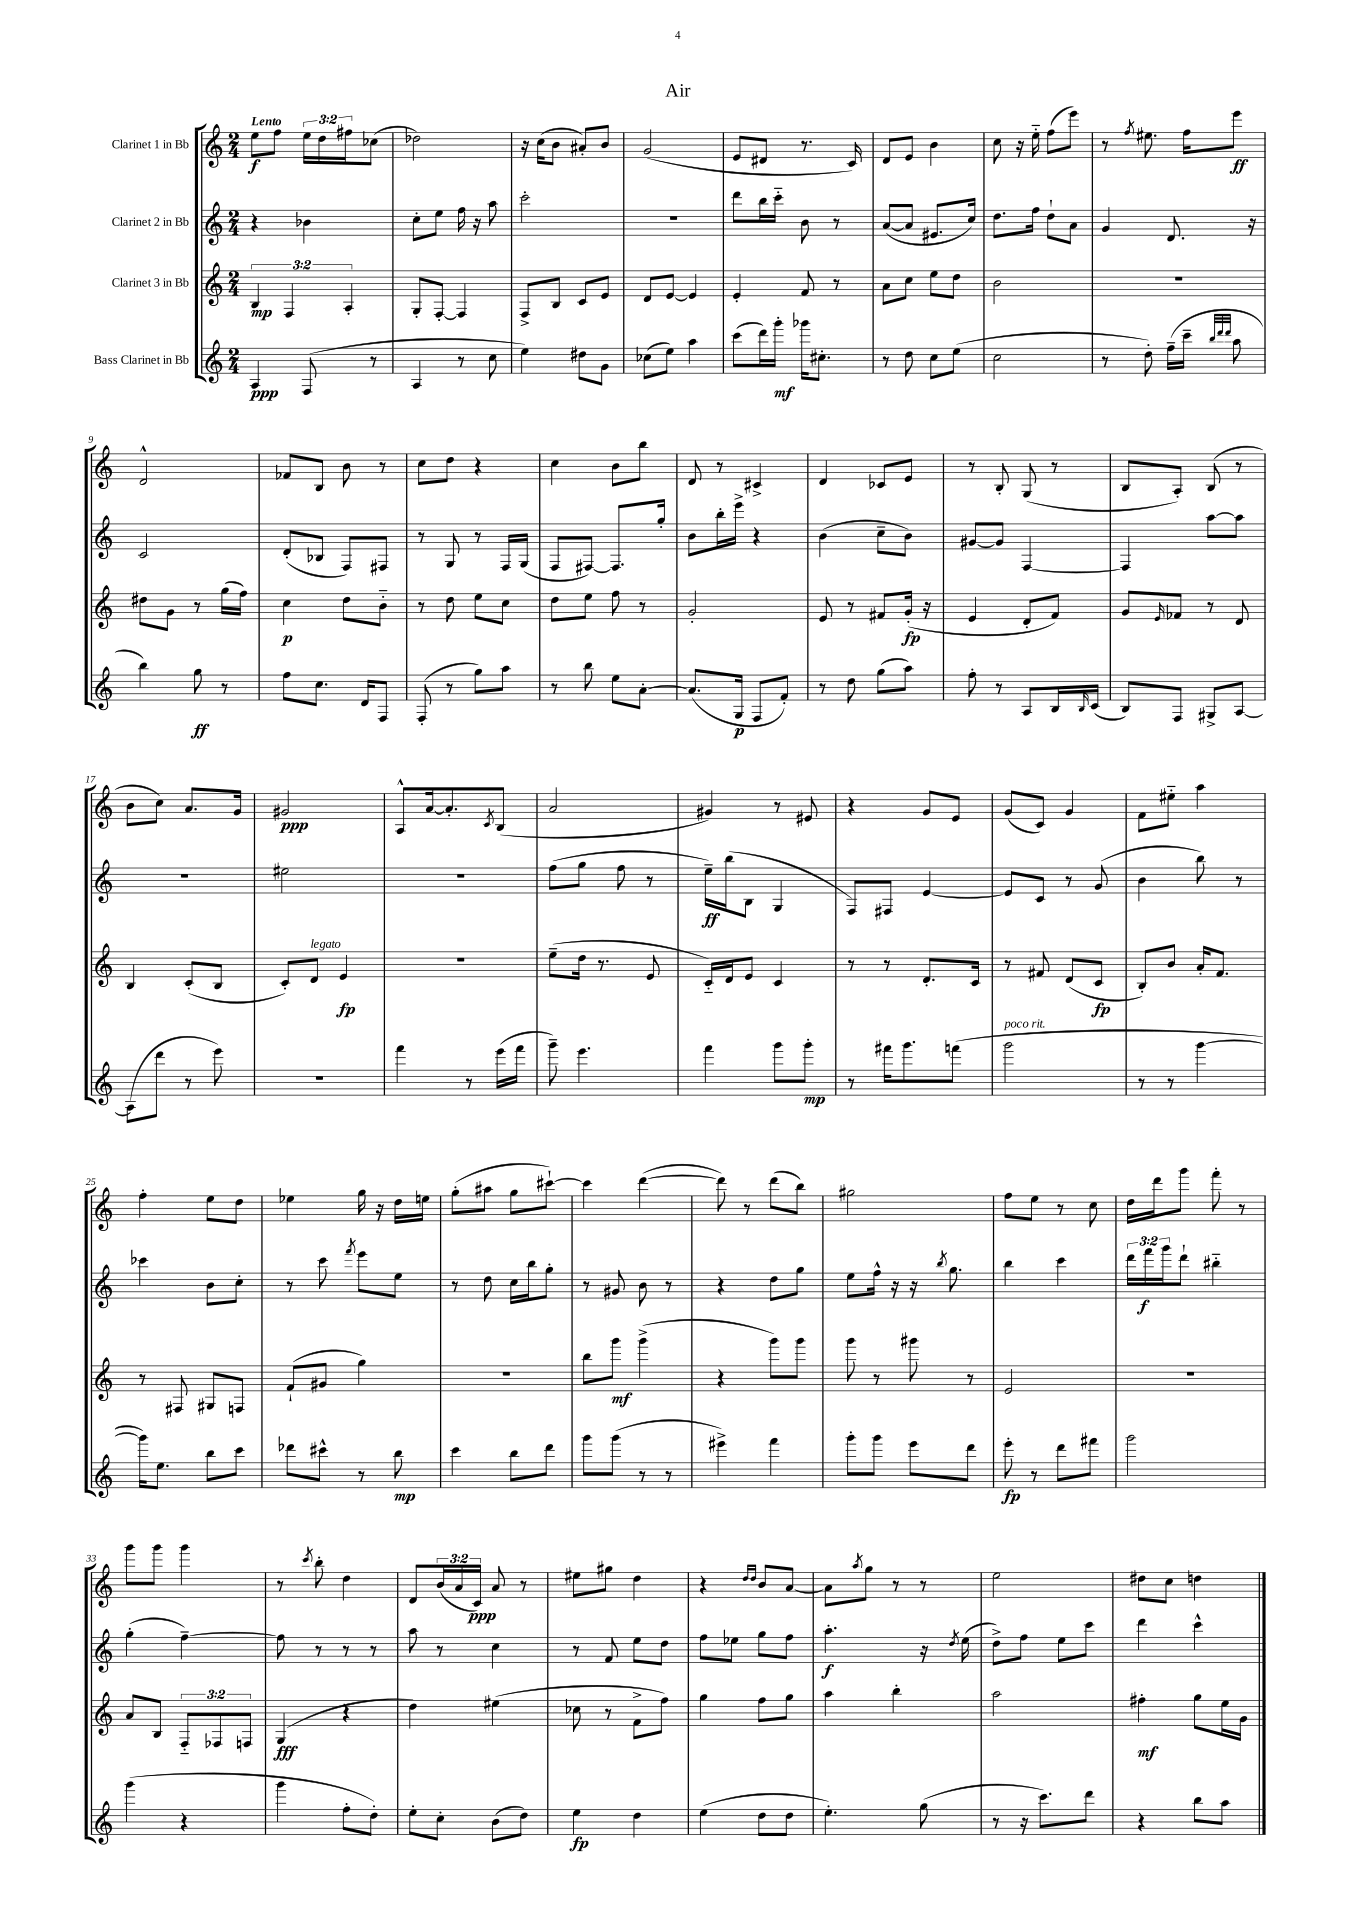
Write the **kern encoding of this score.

**kern	**kern	**kern	**kern
*staff4	*staff3	*staff2	*staff1
*clefG2	*clefG2	*clefG2	*clefG2
*k[]	*k[]	*k[]	*k[]
*M2/4	*M2/4	*M2/4	*M2/4
4A	6B	4r	8ee
.	.	.	8ff
.	6F	.	.
(8F	.	4b-	24ee
.	.	.	24dd
.	6A'	.	24ff#
8r	.	.	(8cc-
=	=	=	=
4A	8G'	8cc'	2dd-)
.	[8F'	8ee	.
8r	4F]	16ff	.
.	.	16r	.
8cc	.	8aa	.
=	=	=	=
4ee)	8F^	2ccc'	16r
.	.	.	(16cc
.	8B	.	8b
8dd#	8c	.	8a#')
8g	8e	.	8b
=	=	=	=
(8cc-	8d	2r	(2g
8ee)	[8e	.	.
4aa	4e]	.	.
=	=	=	=
(8ccc	4e'	8ddd	8e
16ddd)	.	16bb	8d#
16ggg'	.	16ccc'~	.
16ggg-	8f	8b	8.r
8.cc#'	.	.	.
.	8r	8r	.
.	.	.	16c)
=	=	=	=
8r	8a	([8a	8d
8dd	8cc	8a]	8e
8cc	8ee	8.e#	4b
(8ee	8dd	.	.
.	.	16cc)	.
=	=	=	=
2cc	2b	8.dd	8cc
.	.	.	16r
.	.	16ff	16ee'~
.	.	8dd`	(8ff
.	.	8a	8eee)
=	=	=	=
8r	2r	4g	8r
.	.	.	8qff
8dd')	.	.	8.ee#
(16ff~	.	8.d	.
16ccc~	.	.	16ff
32qqbb	.	.	.
32qqddd	.	.	.
32qqddd	.	.	.
8aa	.	.	8eee
.	.	16r	.
=	=	=	=
4bb)	8dd#	2c	2d^^
.	8g	.	.
8gg	8r	.	.
8r	(16gg	.	.
.	16ff)	.	.
=	=	=	=
8ff	4cc	(8d'	8f-
8.cc	.	8B-	8B
.	8dd	8F)	8b
16d	.	.	.
8F	8b'~	8F#	8r
=	=	=	=
(8F'	8r	8r	8cc
8r	8dd	8G	8dd
8gg)	8ee	8r	4r
8aa	8cc	16F	.
.	.	(16G	.
=	=	=	=
8r	8dd	8F	4cc
8bb	8ee	[8F#)	.
8ee	8ff	8.F#]	8b
[8a'	8r	.	8bb
.	.	16gg'	.
=	=	=	=
(8.a]	2g'	8b	8d
.	.	16bb'	8r
16G	.	16eee^	.
8F	.	4r	4c#^
8f')	.	.	.
=	=	=	=
8r	8e	(4b	4d
8dd	8r	.	.
(8gg	8f#	8cc~	8c-
8aa)	(16g'	8b)	8e
.	16r	.	.
=	=	=	=
8ff'	4e	[8g#	8r
8r	.	8g#]	8B'
8A	8d'	[4F	(8G
16B	8f)	.	8r
16qqB	.	.	.
(16c	.	.	.
=	=	=	=
8B)	8g	4F]	8B
.	16qqe	.	.
8F	8f-	.	8A')
8G#^	8r	[8aa	(8B
[8A	8d	8aa]	8r
=	=	=	=
(8A]	4B	2r	8b
8ddd	.	.	8cc)
8r	(8c'	.	8.a
8eee)	8B	.	.
.	.	.	16g
=	=	=	=
2r	8c')	2ee#	2g#
.	8d	.	.
.	4e	.	.
=	=	=	=
4fff	2r	2r	8A^^
.	.	.	[16a
.	.	.	8.a']
8r	.	.	.
.	.	.	8qc
(16eee	.	.	(8B
16fff	.	.	.
=	=	=	=
8ggg~)	(8ee~	(8ff	2a
4.eee	16dd	8gg	.
.	8.r	.	.
.	.	8ff	.
.	8e	8r	.
=	=	=	=
4fff	16c'~)	16ee~)	4g#)
.	16d	(16bb	.
.	8e	8B	.
8ggg	4c	4G	8r
8ggg'	.	.	8e#
=	=	=	=
8r	8r	8F)	4r
16fff#	8r	8F#	.
8.ggg	.	.	.
.	8.d'	[4e	8g
(8fff	.	.	8e
.	16c	.	.
=	=	=	=
2ggg	8r	8e]	(8g
.	8f#	8c	8c)
.	(8d	8r	4g
.	8c	(8g	.
=	=	=	=
8r	8B')	4b	8f
8r	8b	.	8ee#'~
[4ggg	16a'	8bb)	4aa
.	8.f	.	.
.	.	8r	.
=	=	=	=
16ggg])	8r	4ccc-	4ff'
8.ee	.	.	.
.	8F#	.	.
8bb	8G#	8b	8ee
8ccc	8F	8cc'	8dd
=	=	=	=
8ddd-	(8f`	8r	4ee-
8ccc#^^	8g#	8ccc	.
.	.	8qfff	.
8r	4gg)	8eee	16gg
.	.	.	16r
8bb	.	8ee	16dd
.	.	.	16ee
=	=	=	=
4ccc	2r	8r	(8gg'
.	.	8dd	8aa#
8bb	.	16cc	8gg
.	.	16bb	.
8ddd	.	8gg'	[8ccc#`)
=	=	=	=
8ggg	8bb	8r	4ccc#]
(8ggg	8ggg	8g#	.
8r	(4ggg^	8b	([4ddd
8r	.	8r	.
=	=	=	=
4eee#^)	4r	4r	8ddd])
.	.	.	8r
4fff	8ggg)	8dd	(8ddd
.	8ggg	8gg	8bb)
=	=	=	=
8ggg'	8ggg	8ee	2gg#
8ggg	8r	16ff^^	.
.	.	16r	.
8eee	8ggg#	16r	.
.	.	8qbb	.
.	.	8.gg	.
8ddd	8r	.	.
=	=	=	=
8eee'	2e	4bb	8ff
8r	.	.	8ee
8ddd	.	4ccc	8r
8fff#	.	.	8cc
=	=	=	=
2ggg	2r	24ddd	16dd
.	.	24fff	.
.	.	.	16ddd
.	.	24ggg	.
.	.	8ddd`	8ggg
.	.	4bb#'~	8fff'
.	.	.	8r
=	=	=	=
(4ggg	8a	(4gg'	8ggg
.	8B	.	8ggg
4r	12F'~	[4ff~)	4ggg
.	12F-	.	.
.	12F	.	.
=	=	=	=
4ggg	(4G	8ff]	8r
.	.	.	8qccc
.	.	8r	8bb'
8ff'	4r	8r	4dd
8dd')	.	8r	.
=	=	=	=
8ee'	4dd)	8aa	8d
8cc'	.	8r	(24b
.	.	.	24a
.	.	.	24c)
(8b	(4ee#	4cc	8a
8dd)	.	.	8r
=	=	=	=
4ee	8cc-	8r	8ee#
.	8r	8f	8gg#
4dd	8f^	8ee	4dd
.	8ff)	8dd	.
=	=	=	=
(4ee	4gg	8ff	4r
.	.	8ee-	.
.	.	.	16qqdd
.	.	.	16qqdd
8dd	8ff	8gg	8b
8dd	8gg	8ff	[8a
=	=	=	=
4.ee')	4aa	4.aa'	8a]
.	.	.	8qaa
.	.	.	8gg
.	4bb'	.	8r
(8gg	.	16r	8r
.	.	8qdd	.
.	.	(16ee	.
=	=	=	=
8r	2aa	8dd^)	2ee
16r	.	8ff	.
8.ccc)	.	.	.
.	.	8ee	.
8ddd	.	8ccc	.
=	=	=	=
4r	4ff#'	4ddd	8dd#
.	.	.	8cc
8bb	8gg	4ccc^^	4dd
8aa	16ee	.	.
.	16g	.	.
==	==	==	==
*-	*-	*-	*-
